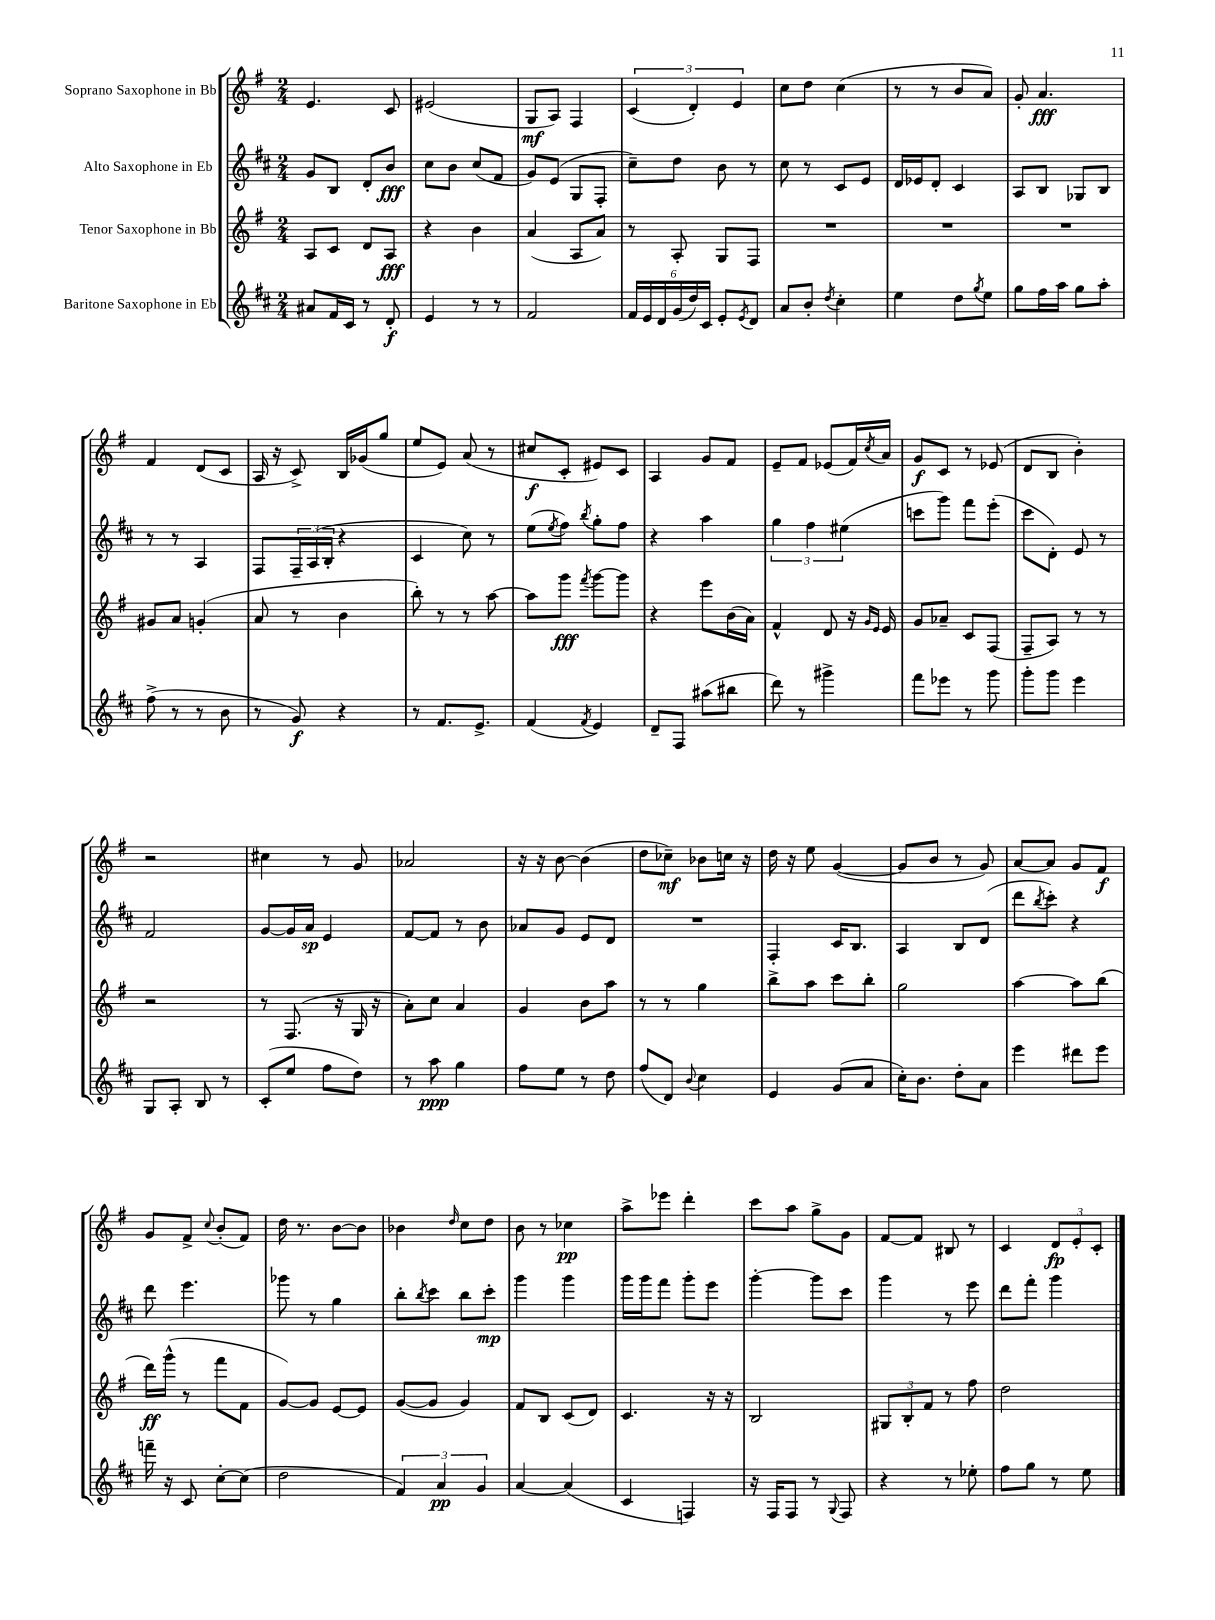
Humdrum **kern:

**kern	**kern	**kern	**kern
*staff4	*staff3	*staff2	*staff1
*clefG2	*clefG2	*clefG2	*clefG2
*k[f#c#]	*k[f#]	*k[f#c#]	*k[f#]
*M2/4	*M2/4	*M2/4	*M2/4
8a#	8A	8g	4.e
16f#	8c	8B	.
16c#	.	.	.
8r	8d	8d'	.
8d'	8A	8b	8c
=	=	=	=
4e	4r	8cc#	(2e#
.	.	8b	.
8r	4b	(8cc#	.
8r	.	8f#	.
=	=	=	=
2f#	(4a	8g)	8G
.	.	(8e	8A)
.	8A	8G	4F#
.	8a)	8F#'	.
=	=	=	=
24f#	8r	8cc#~)	(6c
24e	.	.	.
24d	.	.	.
(24g	8A'	8dd	.
24dd)	.	.	6d')
24c#	.	.	.
8e'	8G	8b	.
.	.	.	6e
8qe	.	.	.
8d	8F#	8r	.
=	=	=	=
8a	2r	8cc#	8cc
8b'	.	8r	8dd
8qdd	.	.	.
4cc#'	.	8c#	(4cc
.	.	8e	.
=	=	=	=
4ee	2r	16d	8r
.	.	16e-	.
.	.	8d'	8r
8dd	.	4c#	8b
8qgg	.	.	.
8ee	.	.	8a)
=	=	=	=
8gg	2r	8A	8g'
16ff#	.	8B	4.a
16aa	.	.	.
8gg	.	8G-	.
8aa'	.	8B	.
=	=	=	=
(8ff#^	8g#	8r	4f#
8r	8a	8r	.
8r	(4g'	4A	(8d
8b	.	.	8c
=	=	=	=
8r	8a	8F#	16A
.	.	.	16r
8g)	8r	24F#~	8c^)
.	.	(24A	.
.	.	24B'	.
4r	4b	4r	16B
.	.	.	(16g-
.	.	.	8gg
=	=	=	=
8r	8bb')	4c#	8ee
8.f#	8r	.	8e)
.	8r	8cc#)	(8a
8.e^	.	.	.
.	[8aa	8r	8r
=	=	=	=
(4f#	8aa]	(8ee	8cc#
.	.	8qee	.
.	8ggg	8ff#)	8c'
8qf#	8qfff#	8qbb	.
4e)	[8ggg	8gg'	8e#)
.	8ggg]	8ff#	8c
=	=	=	=
8d~	4r	4r	4A
8F#	.	.	.
(8aa#	8eee	4aa	8g
8bb#	(16b	.	8f#
.	16a)	.	.
=	=	=	=
8ddd)	4f#^^	6gg	8e~
8r	.	.	8f#
.	.	6ff#	.
4ggg#^	8d	.	(8e-
.	.	(6ee#	.
.	16r	.	16f#)
.	16qqg	.	.
.	16qqe	.	8qcc
.	16e	.	16a
=	=	=	=
8fff#	8g	8ccc	8g
8eee-	8a-~	8ggg)	8c
8r	8c	8fff#	8r
8ggg	(8F#	(8eee'	(8e-
=	=	=	=
8ggg'	8F#~	8ccc#	8d
8ggg	8A)	8d')	8B
4eee	8r	8e	4b')
.	8r	8r	.
=	=	=	=
8G	2r	2f#	2r
8A'	.	.	.
8B	.	.	.
8r	.	.	.
=	=	=	=
(8c#'	8r	[8g	4cc#
8ee	(8.F#	16g]	.
.	.	16a	.
8ff#	.	4e	8r
.	16r	.	.
8dd)	16G	.	8g
.	16r	.	.
=	=	=	=
8r	8a')	[8f#	2a-
8aa	8cc	8f#]	.
4gg	4a	8r	.
.	.	8b	.
=	=	=	=
8ff#	4g	8a-	16r
.	.	.	16r
8ee	.	8g	[8b
8r	8b	8e	(4b]
8dd	8aa	8d	.
=	=	=	=
(8ff#	8r	2r	8dd
8d)	8r	.	8cc-~)
8qqb	.	.	.
4cc#	4gg	.	8b-
.	.	.	16cc
.	.	.	16r
=	=	=	=
4e	8bb^	4F#'	16dd
.	.	.	16r
.	8aa	.	8ee
(8g	8ccc	16c#	([4g
.	.	8.B	.
8a	8bb'	.	.
=	=	=	=
16cc#')	2gg	4A	8g]
8.b	.	.	.
.	.	.	8b
8dd'	.	8B	8r
8a	.	(8d	8g)
=	=	=	=
4eee	[4aa	8ddd	[8a
.	.	8qbb	.
.	.	8ccc#')	8a]
8ddd#	8aa]	4r	8g
8eee	(8bb	.	8f#
=	=	=	=
16fff~	16ddd)	8ddd	8g
16r	(16ggg^^	.	.
8c#	8r	4.eee	8f#^
.	.	.	8qqcc
[8cc#'	8fff#	.	(8b'
(8cc#]	8f#	.	8f#)
=	=	=	=
2dd	[8g)	8ggg-	16dd
.	.	.	8.r
.	8g]	8r	.
.	[8e	4gg	[8b
.	8e]	.	8b]
=	=	=	=
6f#)	([8g	8bb'	4b-
.	.	8qbb	.
.	8g]	8ccc#	.
6a	.	.	.
.	.	.	16qqdd
.	4g)	8bb	8cc
6g	.	.	.
.	.	8ccc#'	8dd
=	=	=	=
[4a	8f#	4ggg	8b
.	8B	.	8r
(4a]	(8c	4ggg	4cc-
.	8d)	.	.
=	=	=	=
4c#	4.c	16ggg	8aa^
.	.	16ggg	.
.	.	8fff#	8eee-
4F)	.	8ggg'	4ddd'
.	16r	8eee	.
.	16r	.	.
=	=	=	=
16r	2B	[4ggg'	8ccc
16F#	.	.	.
8F#	.	.	8aa
8r	.	8ggg]	8gg^
8qqG	.	.	.
8F#	.	8ccc#	8g
=	=	=	=
4r	12G#	4ggg	[8f#
.	12B'	.	.
.	.	.	8f#]
.	12f#	.	.
8r	8r	8r	8B#
8ee-'	8ff#	8eee	8r
=	=	=	=
8ff#	2dd	8ddd	4c
8gg	.	8fff#'	.
8r	.	4ggg	12d
.	.	.	12e'
8ee	.	.	.
.	.	.	12c'
==	==	==	==
*-	*-	*-	*-
